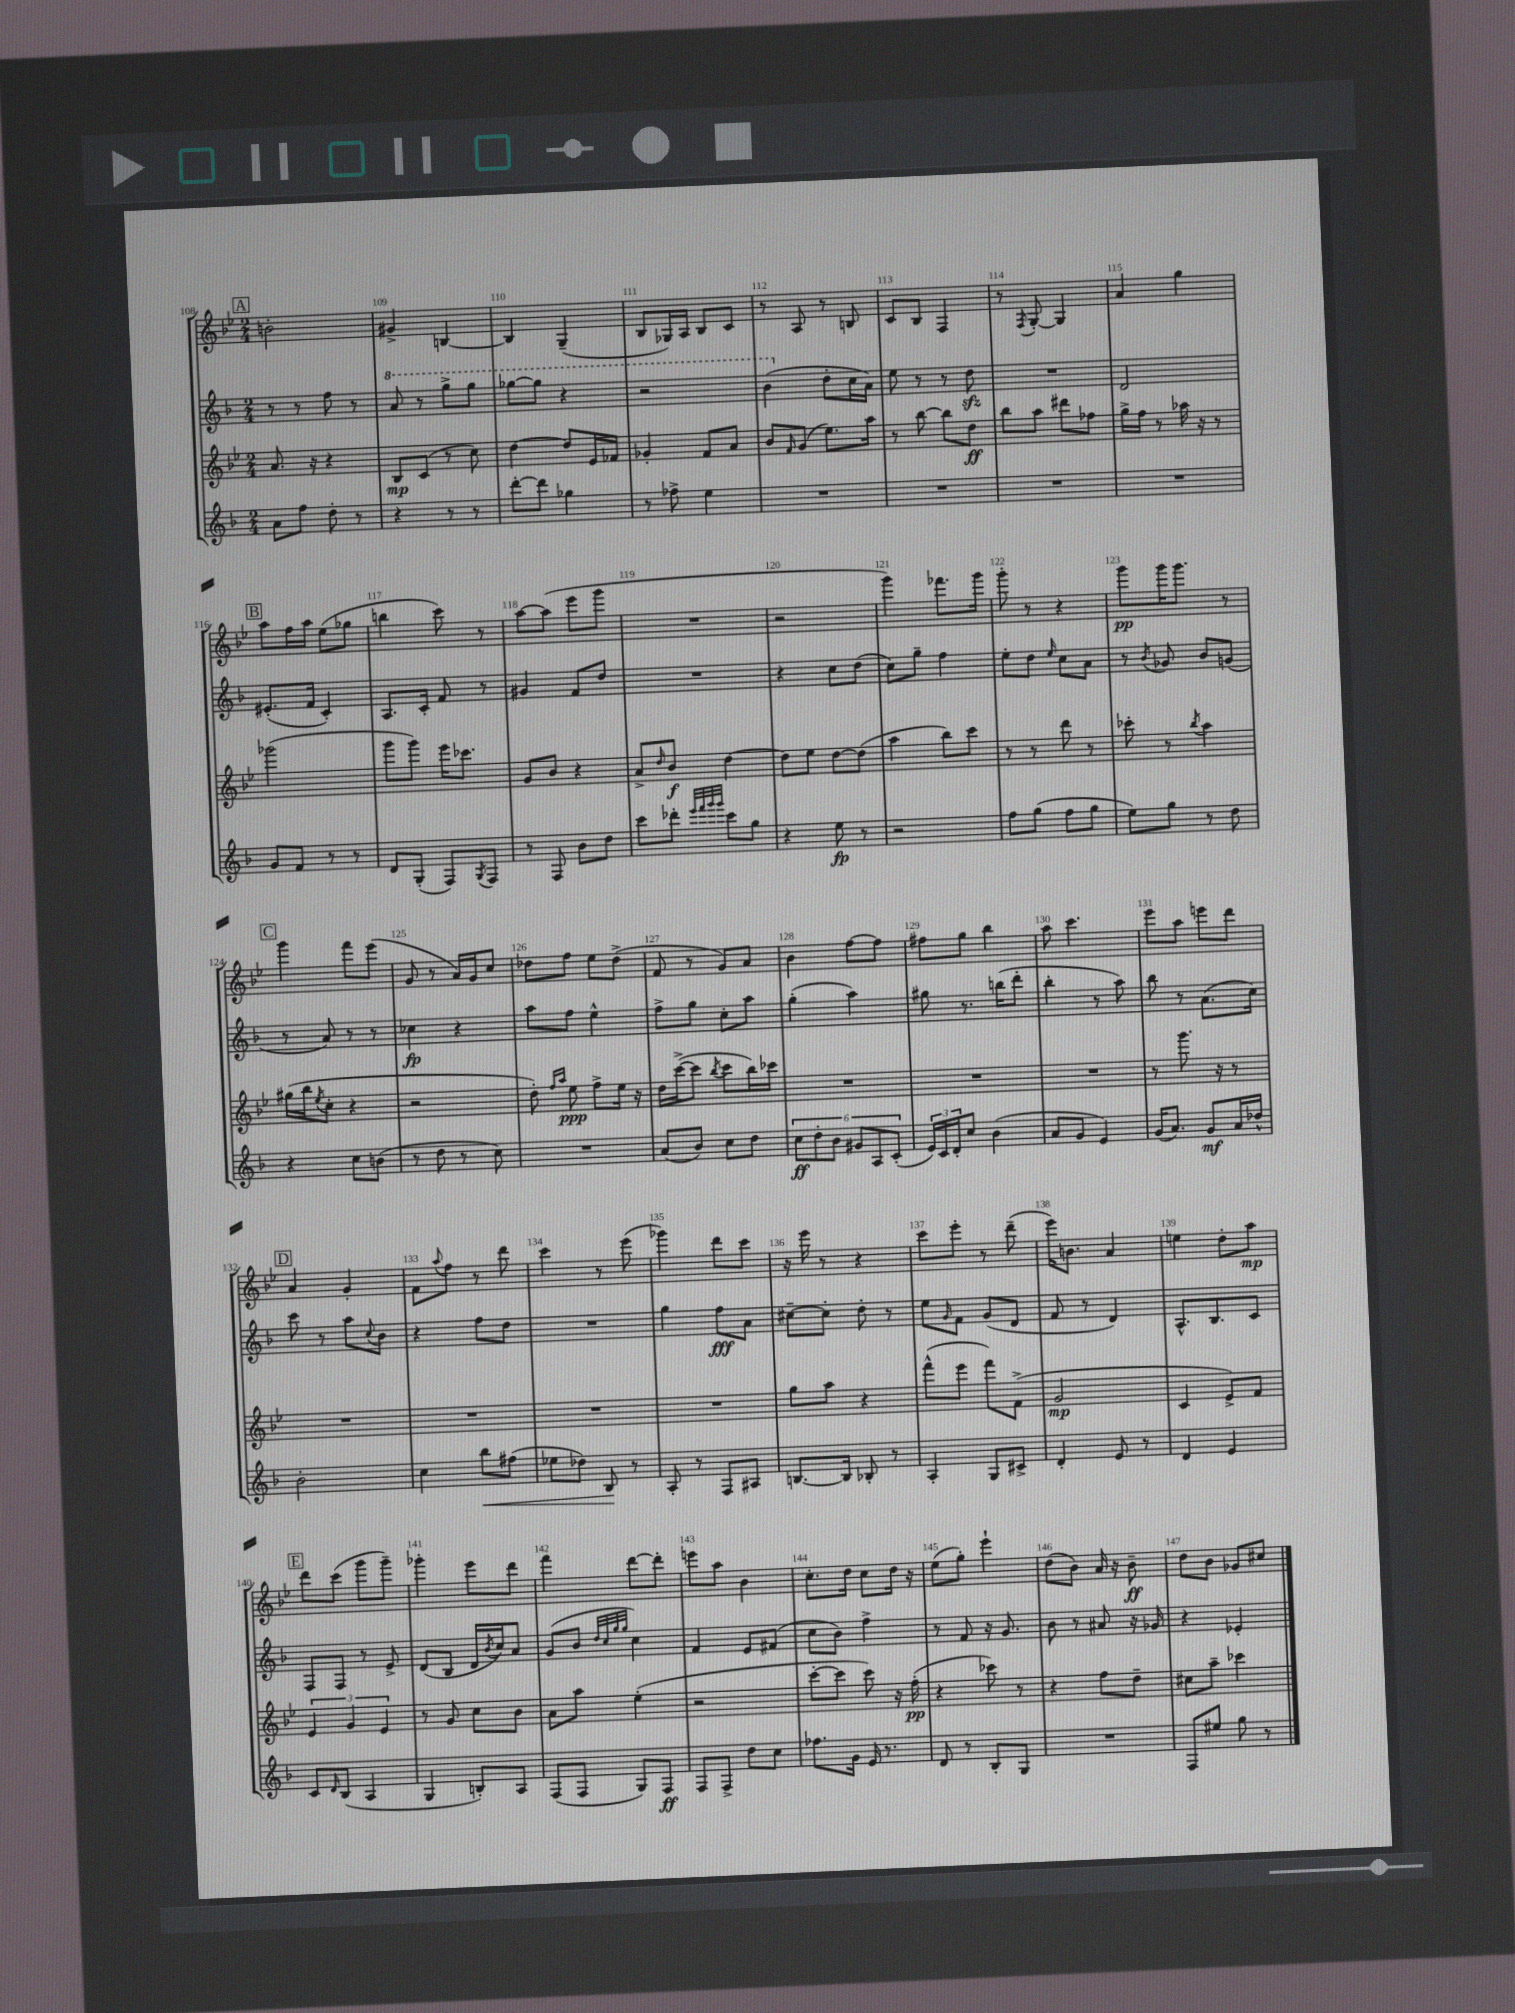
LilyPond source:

<<
\new StaffGroup <<
\new Staff = "s0" {
    \clef treble \key bes \major \numericTimeSignature \time 2/4
    \mark \markup { \box "A" } b'2-. |
    gis'4-> b4~ |
    b4 g4--( |
    bes8 ges16) a16 bes8 c'8 |
    r8 a8 r8 b8 |
    c'8 bes8 f4 |
    r8 \acciaccatura { f8 } g8~-. g4 |
    a'4 g''4 |
    \mark \markup { \box "B" } a''8 f''16 a''16 ees''8( ges''8 |
    b''4 c'''8) r8 |
    a''8~ a''8( ees'''8 g'''8 |
    R2 |
    r2 |
    g'''4) fes'''8. g'''16 |
    g'''8-. r8 r4 |
    g'''8\pp g'''16 g'''8. r8 |
    \mark \markup { \box "C" } g'''4 f'''8 ees'''8( |
    g'8 r8 a'16) g'16 c''8 |
    des''8 f''8 ees''8 des''8->( |
    f'8 r8 g'8) a'8 |
    bes'4 f''8~ f''8 |
    fis''8 g''8 bes''4 |
    a''8 c'''4. |
    ees'''8 a''8 e'''8 d'''8 |
    \mark \markup { \box "D" } a'4 g'4-. |
    f'8 \appoggiatura { a''8 } f''8 r8 d'''8 |
    c'''4 r8 ees'''8( |
    ges'''4) d'''8 c'''8 |
    r16 ees'''16 r8 r4 |
    c'''8 ees'''8-. r8 d'''8--( |
    ees'''16) b'8. a'4 |
    e''4 d''8-. a''8\mp |
    \mark \markup { \box "E" } d'''8 c'''8( g'''8 g'''8--) |
    ges'''4-. ees'''8 d'''8 |
    f'''4 d'''8~ d'''8-. |
    e'''8 a''8 bes'4 |
    c''8.-. d''16 c''8 d''16 r16 |
    ees''8( g''8-.) ees'''4-! |
    d''8( bes'8) a'16 r16 bes'8--\ff |
    d''8 bes'8 ges'8 cis''8 \bar "|." |
}
\new Staff = "s1" {
    \clef treble \key f \major \numericTimeSignature \time 2/4
    \mark \markup { \box "A" } r8 r8 f''8 r8 |
    \ottava #1 a''8 r8 g'''8-> g'''8 |
    ges'''8~ ges'''8 r4 |
    r2 |
    bes''4( \ottava #0 d''8-. c''16 a'16) |
    e''8 r8 r8 d''8\sfz |
    R2 |
    d'2 |
    \mark \markup { \box "B" } eis'8.-.( f'16 c'4-.) |
    a8. c'16-. f'8 r8 |
    gis'4 f'8 d''8 |
    R2 |
    r4 c''8 d''8( |
    c''8) g''8-- f''4 |
    e''8-. d''8 \grace { e''16 } c''8 a'8 |
    r8 \acciaccatura { bes'8 } ges'8 bes'8 g'8( |
    \mark \markup { \box "C" } r8 a'8) r8 r8 |
    ces''4\fp r4 |
    a''8 f''8 e''4-^ |
    f''8-> g''8 c''8-. a''8 |
    g''4-.( a''4) |
    gis''8 r8. b''16( d'''8-. |
    bes''4-. r8 a''8) |
    bes''8 r8 a'8.( c''16) |
    \mark \markup { \box "D" } c'''8 r8 a''8 \appoggiatura { c''8 } bes'8 |
    r4 f''8 d''8 |
    R2 |
    g''4 f''8\fff a'8 |
    cis''8~-- cis''8-. d''8-. r8 |
    e''8 \grace { g'16 } f'8 g'8( d'8 |
    f'8 r8 d'4) |
    a8.-^ bes8. c'8 |
    \mark \markup { \box "E" } f8 f8 r8 e'8-> |
    d'8( bes8 d'16 \acciaccatura { bes'8 } c''16) a'8 |
    g'8( bes'8 \grace { d''32 c''32 g''32 g''32 } c''4) |
    f'4 e'8 fis'8( |
    c''8 bes'8) f''4-> |
    r8 f'8 r16 g'8. |
    bes'8 r8 ais'8 r16 ges'16 |
    r4 ees'4-. \bar "|." |
}
\new Staff = "s2" {
    \clef treble \key bes \major \numericTimeSignature \time 2/4
    \mark \markup { \box "A" } a'8. r16 r4 |
    bes8\mp c'8( r8 c''8) |
    d''4~ d''8 ees'16 fes'16 |
    ges'4-. f'8 a'8 |
    bes'8 \grace { f'16 } g'8( ees''8.) a''16 |
    r8 bes''8~ bes''8 d''8\ff |
    bes''8 a''8 dis'''8 fes''8 |
    g''16-> f''16 r8 aes''16 r16 r8 |
    \mark \markup { \box "B" } ges'''2( |
    g'''8 g'''8) ees'''16 ces'''8. |
    g'8 bes'8 r4 |
    a'8-> \grace { d''16 } bes'8\f d''4~ |
    d''8 ees''8 d''8~ d''8( |
    a''4 bes''8) c'''8 |
    r8 r8 d'''8 r8 |
    ces'''8-. r8 \acciaccatura { bes''8 } a''4 |
    \mark \markup { \box "C" } gis''16( bes''16 \acciaccatura { ees''8 } c''8-. r4 |
    r2 |
    d''8-.) \grace { f''16 a''16 } ees''8\ppp f''8-> ees''16 r16 |
    d''16 c'''16~->( c'''8 \acciaccatura { bes''8 } c'''8 bes''16) ces'''16 |
    R2 |
    R2 |
    R2 |
    r8 g'''8. r16 r8 |
    \mark \markup { \box "D" } R2 |
    R2 |
    R2 |
    R2 |
    g''8 a''8 r4 |
    f'''8-^( ees'''8 f'''8) f'8->( |
    g'2\mp |
    c'4 ees'8->) f'8 |
    \mark \markup { \box "E" } \tuplet 3/2 { ees'4 g'4 ees'4 } |
    r8 g'8 c''8 bes'8 |
    a'8 a''8 ees''4-.( |
    r2 |
    c'''8~-. c'''8 c'''8) r16 f''16-.\pp( |
    r4 ces'''8) r8 |
    r4 f''8 d''8-- |
    cis''8 a''8-- ces'''4 \bar "|." |
}
\new Staff = "s3" {
    \clef treble \key f \major \numericTimeSignature \time 2/4
    \mark \markup { \box "A" } a'8 f''8 d''8-. r8 |
    r4 r8 r8 |
    d'''8~-. d'''8 ges''4 |
    r8 fes''8-> e''4 |
    R2 |
    R2 |
    R2 |
    R2 |
    \mark \markup { \box "B" } g'8 f'8 r8 r8 |
    d'8 g8-.( f8) \acciaccatura { g8 } f8 |
    r8 f8 bes'8 d''8 |
    c'''8 des'''8-. \grace { e'''32 f'''32 g'''32 g'''32 } c'''8 g''8 |
    r4 e''8\fp r8 |
    r2 |
    f''8 g''8( f''8 g''8 |
    e''8) g''8 r8 d''8 |
    \mark \markup { \box "C" } r4 c''8 b'8( |
    r8 d''8 r8 c''8) |
    R2 |
    a'8( bes'8) c''8 d''8 |
    \tuplet 6/4 { c''8\ff d''8-. bes'8 gis'8 a8 c'8-.( } |
    \tuplet 3/2 { e'16) c'16 d'16-. } c''8 bes'4( |
    a'8 g'8 e'4) |
    g'16( a'8.) g'8\mf a'16 des''16-^ |
    \mark \markup { \box "D" } bes'2-. |
    c''4 bes''8\< fis''8( |
    ees''8 des''8) bes8\! r8 |
    a8-. r8 f8 ais8 |
    b8.~ b16 bes8-. r8 |
    a4-. g8 cis'8-> |
    d'4-. e'8 r8 |
    d'4 e'4 |
    \mark \markup { \box "E" } c'8 \grace { d'16 } bes8( a4 |
    g4 b8-.) a8 |
    f8( f8 g8) f8\ff |
    f8 f8-> d''8 c''8 |
    fes''8. g'16 e'16 r8. |
    d'8 r8 bes8-. g8 |
    R2 |
    f8 eis''8 g''8 r8 \bar "|." |
}
>>
>>
\layout { \context { \Score currentBarNumber = #108 \override BarNumber.break-visibility = ##(#f #t #t) barNumberVisibility = #all-bar-numbers-visible } }
